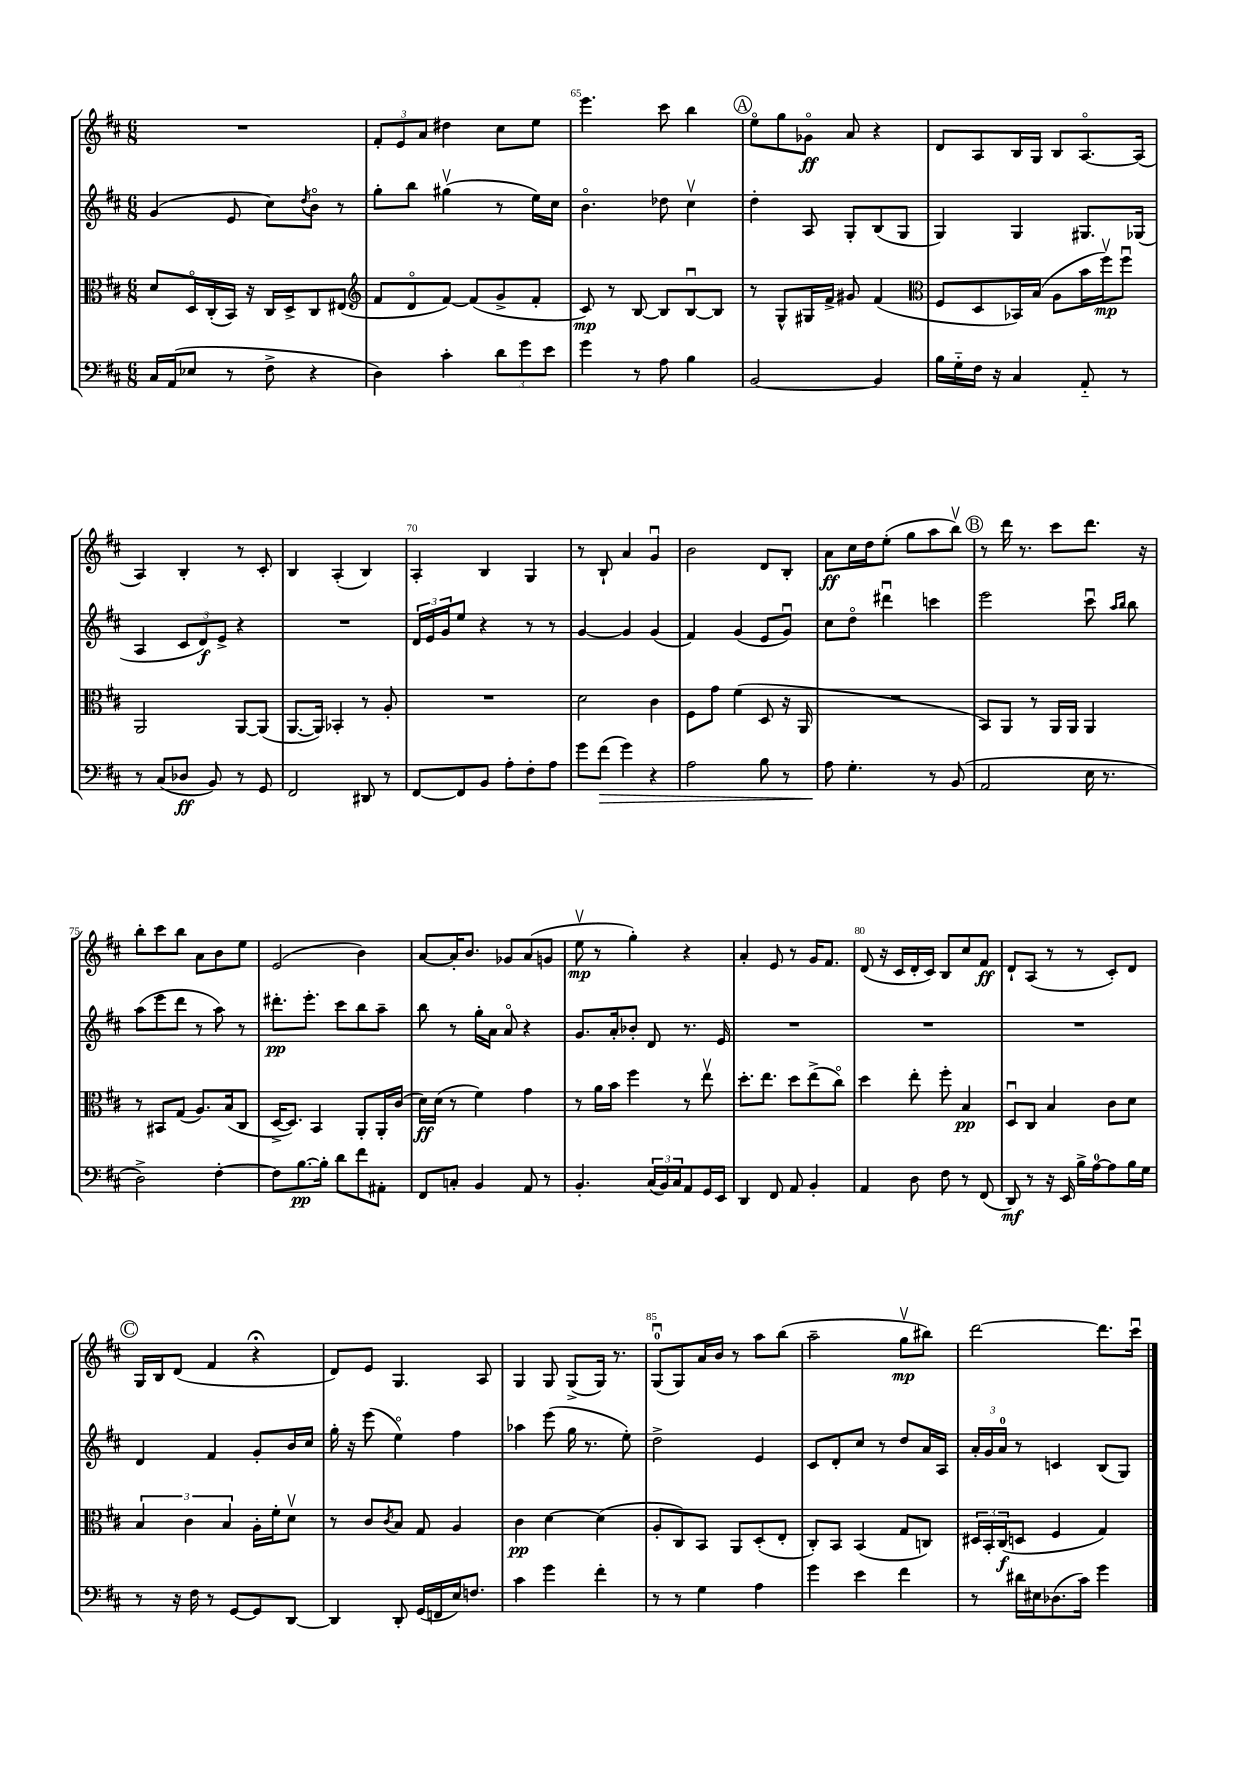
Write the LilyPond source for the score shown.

<<
\new StaffGroup <<
\new Staff = "s0" {
    \clef treble \key d \major \numericTimeSignature \time 6/8
    R2. |
    \tuplet 3/2 { fis'8-. e'8 a'8 } dis''4 cis''8 e''8 |
    e'''4. cis'''8 b''4 |
    \mark \markup { \circle "A" } e''8\flageolet g''8 ges'8\flageolet\ff a'8 r4 |
    d'8 a8 b16 g16 b8 a8.~\flageolet a16( |
    a4) b4-. r8 cis'8-. |
    b4 a4-.( b4) |
    a4-. b4 g4 |
    r8 b8-! a'4 g'4\downbow |
    b'2 d'8 b8-. |
    a'8\ff cis''16 d''16 e''8-.( g''8 a''8 b''8\upbow) |
    \mark \markup { \circle "B" } r8 d'''16 r8. cis'''8 d'''8. r16 |
    b''8-. cis'''8 b''8 a'8 b'8 e''8 |
    e'2( b'4) |
    a'8~ a'16-. b'8. ges'8 a'8( g'8 |
    e''8\upbow\mp r8 g''4-.) r4 |
    a'4-. e'8 r8 g'16 fis'8. |
    d'8( r16 cis'16 d'16-. cis'16) b8 cis''8 fis'8\ff |
    d'8-! a8( r8 r8 cis'8-.) d'8 |
    \mark \markup { \circle "C" } g16 b16 d'8( fis'4 r4\fermata |
    d'8) e'8 g4. a8 |
    g4 g8 g8->( g16) r8. |
    g8-0\downbow( g8) a'16 b'16 r8 a''8 b''8( |
    a''2-- g''8\upbow\mp bis''8) |
    d'''2~ d'''8. cis'''16\downbow \bar "|." |
}
\new Staff = "s1" {
    \clef treble \key d \major \numericTimeSignature \time 6/8
    g'4( e'8 cis''8) \acciaccatura { d''8 } b'8\flageolet r8 |
    g''8-. b''8 gis''4\upbow( r8 e''16) cis''16 |
    b'4.\flageolet des''8 cis''4\upbow |
    \mark \markup { \circle "A" } d''4-. a8 g8-. b8( g8 |
    g4) g4 gis8. ges16( |
    a4 \tuplet 3/2 { cis'8 d'8\f) e'8-> } r4 |
    R2. |
    \tuplet 3/2 { d'16 e'16 g'16 } e''8 r4 r8 r8 |
    g'4~ g'4 g'4( |
    fis'4) g'4( e'8 g'8\downbow) |
    cis''8 d''8\flageolet dis'''4\downbow c'''4 |
    \mark \markup { \circle "B" } e'''2 cis'''8\downbow \grace { a''16 b''16 } b''8 |
    a''8( e'''8 d'''8 r8 a''8) r8 |
    dis'''8.-.\pp e'''8.-. cis'''8 b''8 a''8-- |
    b''8 r8 g''16-. a'16 a'8\flageolet r4 |
    g'8. a'16-. bes'8-. d'8 r8. e'16 |
    R2. |
    R2. |
    R2. |
    \mark \markup { \circle "C" } d'4 fis'4 g'8-. b'16 cis''16 |
    g''16-. r16 e'''8( e''4\flageolet) fis''4 |
    aes''4 e'''8( g''16 r8. e''8-.) |
    d''2-> e'4 |
    cis'8 d'8-. cis''8 r8 d''8 a'16 a16 |
    \tuplet 3/2 { a'16-. g'16 a'16-0 } r8 c'4 b8( g8) \bar "|." |
}
\new Staff = "s2" {
    \clef alto \key d \major \numericTimeSignature \time 6/8
    d'8 d16\flageolet cis16-.( b,16) r16 cis16 d16-> cis8 eis8( |
    \clef treble fis'8 d'8\flageolet fis'8~) fis'8( g'8-> fis'8-. |
    cis'8\mp) r8 b8~ b8 b8~\downbow b8 |
    \mark \markup { \circle "A" } r8 g8-^ gis16 fis'16-> gis'8 fis'4( |
    \clef alto fis8 d8 bes,16) b16( a8 b'16 fis''16\upbow\mp) fis''8\downbow |
    a,2 a,8~ a,8( |
    a,8.~ a,16) bes,4-. r8 a8-. |
    R2. |
    d'2 cis'4 |
    fis8 g'8 fis'4( d8 r16 a,16 |
    R2. |
    \mark \markup { \circle "B" } b,8) a,8 r8 a,16 a,16 a,4 |
    r8 bis,8 g8( a8.) b16( cis8 |
    d16~-> d8.) b,4 a,8-. a,16-. cis'16( |
    d'16\ff) d'16( r8 fis'4) g'4 |
    r8 a'16 b'16 fis''4 r8 e''8\upbow |
    d''8.-. e''8. d''8 e''8->( cis''8\flageolet) |
    d''4 e''8-. fis''8-. b4\pp |
    d8\downbow cis8 b4 cis'8 d'8 |
    \mark \markup { \circle "C" } \tuplet 3/2 { b4 cis'4 b4 } a16-. fis'16-. d'8\upbow |
    r8 cis'8 \acciaccatura { cis'8 } b8 g8 a4 |
    cis'4\pp d'4~ d'4( |
    a8-. cis8) b,8 a,8 d8-.( e8-. |
    cis8-.) b,8 b,4( g8 c8) |
    \tuplet 3/2 { dis16 b,16-. cis16\f( } d8 fis4 g4) \bar "|." |
}
\new Staff = "s3" {
    \clef bass \key d \major \numericTimeSignature \time 6/8
    cis16 a,16( ees8 r8 fis8-> r4 |
    d4) cis'4-. \tuplet 3/2 { d'8 g'8 e'8 } |
    g'4 r8 a8 b4 |
    \mark \markup { \circle "A" } b,2~ b,4 |
    b16 g16-_ fis16 r16 cis4 a,8-_ r8 |
    r8 cis8( des8\ff b,8) r8 g,8 |
    fis,2 dis,8 r8 |
    fis,8~ fis,8 b,8 a8-. fis8-. a8 |
    g'8 fis'8\>( g'4) r4 |
    a2 b8 r8 |
    a8\! g4.-. r8 b,8( |
    \mark \markup { \circle "B" } a,2 e16 r8. |
    d2->) fis4~-. |
    fis8 b8.~\pp b16-. d'8 fis'8 ais,8-. |
    fis,8 c8-. b,4 a,8 r8 |
    b,4.-. \tuplet 3/2 { cis16( b,16) cis16 } a,8 g,16 e,16 |
    d,4 fis,8 a,8 b,4-. |
    a,4 d8 fis8 r8 fis,8( |
    d,8\mf) r8 r16 e,16 b16-> a16-0~ a8 b16 g16 |
    \mark \markup { \circle "C" } r8 r16 fis16 r8 g,8~ g,8 d,8~ |
    d,4 d,8-. g,16( f,16 e16) f8. |
    cis'4 g'4 fis'4-. |
    r8 r8 g4 a4 |
    g'4 e'4 fis'4 |
    r8 dis'16 eis16 des8.( cis'16) g'4 \bar "|." |
}
>>
>>
\layout { \context { \Score currentBarNumber = #63 \override BarNumber.break-visibility = ##(#f #t #t) barNumberVisibility = #(every-nth-bar-number-visible 5) } }
